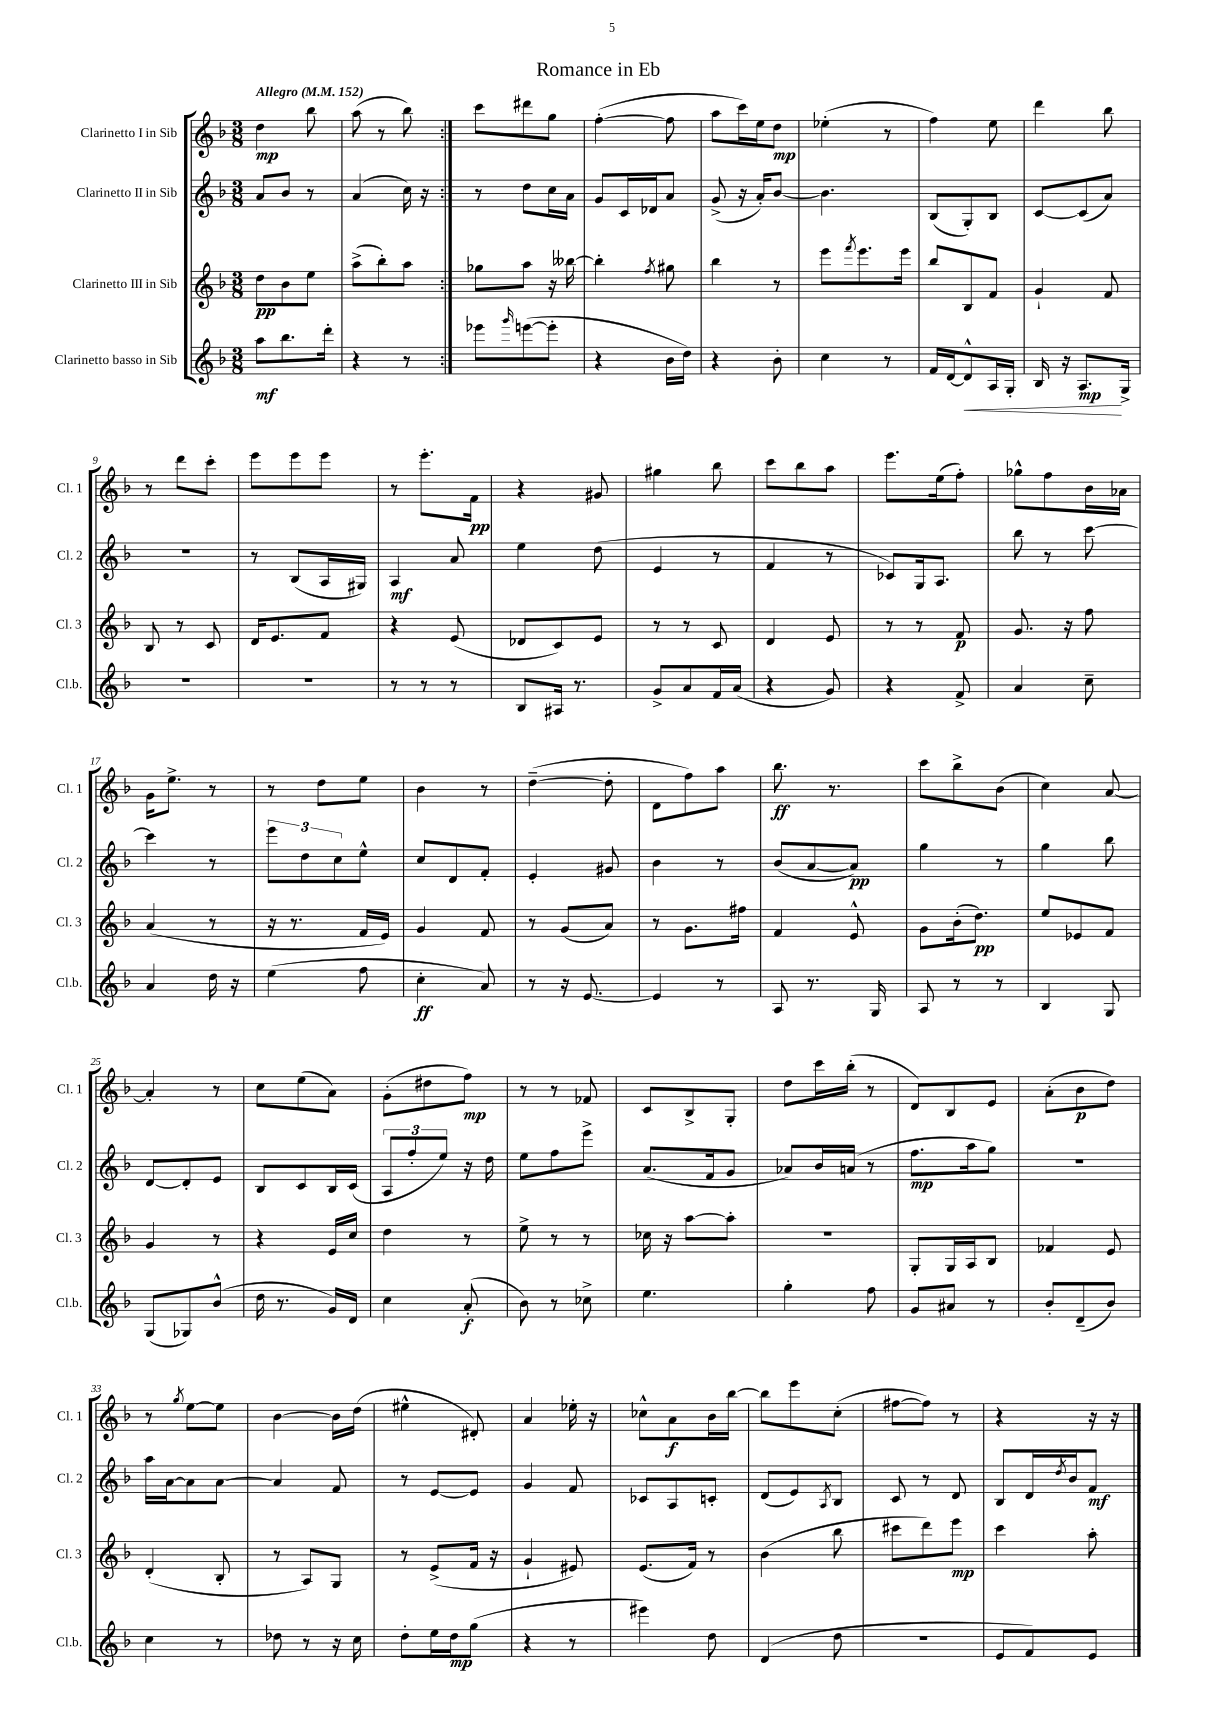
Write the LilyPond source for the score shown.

\header { title = "Romance in Eb" }
<<
\new StaffGroup <<
\new Staff = "s0" \with { instrumentName = "Clarinetto I in Sib" shortInstrumentName = "Cl. 1" } {
    \clef treble \key f \major \numericTimeSignature \time 3/8 \tempo "Allegro" 4 = 152
    \repeat volta 2 { d''4\mp bes''8 |
    a''8( r8 bes''8) | }
    c'''8 dis'''8 g''8 |
    f''4~-.( f''8 |
    a''8 c'''16) e''16 d''8\mp |
    ees''4-.( r8 |
    f''4) e''8 |
    d'''4 bes''8 |
    r8 d'''8 c'''8-. |
    e'''8 e'''8 e'''8 |
    r8 e'''8.-. f'16\pp |
    r4 gis'8 |
    gis''4 bes''8 |
    c'''8 bes''8 a''8 |
    e'''8. e''16( f''8-.) |
    ges''8-^ f''8 bes'16 aes'16 |
    g'16 e''8.-> r8 |
    r8 d''8 e''8 |
    bes'4 r8 |
    d''4~--( d''8-. |
    d'8 f''8) a''8 |
    bes''8.\ff r8. |
    c'''8 bes''8-> bes'8( |
    c''4) a'8~ |
    a'4-. r8 |
    c''8 e''8( a'8) |
    g'8-.( dis''8 f''8\mp) |
    r8 r8 fes'8 |
    c'8 bes8-> g8-. |
    d''8 c'''16 bes''16-.( r8 |
    d'8) bes8 e'8 |
    a'8-.( bes'8\p d''8) |
    r8 \acciaccatura { g''8 } e''8~ e''8 |
    bes'4~ bes'16 d''16( |
    eis''4-^ dis'8-.) |
    a'4 ees''16-. r16 |
    ces''8-^ a'8\f bes'16 bes''16~ |
    bes''8 e'''8 c''8-.( |
    fis''8~ fis''8) r8 |
    r4 r16 r16 \bar "|." |
}
\new Staff = "s1" \with { instrumentName = "Clarinetto II in Sib" shortInstrumentName = "Cl. 2" } {
    \clef treble \key f \major \numericTimeSignature \time 3/8
    \repeat volta 2 { a'8 bes'8 r8 |
    a'4( c''16) r16 | }
    r8 d''8 c''16 a'16 |
    g'8 c'16 des'16 a'8 |
    g'8->( r16 a'16-.) bes'8~ |
    bes'4. |
    bes8( g8-.) bes8 |
    c'8~ c'8( a'8) |
    R4. |
    r8 bes8( a16 gis16) |
    a4\mf a'8 |
    e''4 d''8( |
    e'4 r8 |
    f'4 r8 |
    ces'8) g16 a8. |
    bes''8 r8 c'''8~ |
    c'''4 r8 |
    \tuplet 3/2 { e'''8 d''8 c''8 } e''8-^ |
    c''8 d'8 f'8-. |
    e'4-. gis'8 |
    bes'4 r8 |
    bes'8( a'8~ a'8\pp) |
    g''4 r8 |
    g''4 bes''8 |
    d'8~ d'8-. e'8 |
    bes8 c'8 bes16 c'16( |
    \tuplet 3/2 { a8 f''8-. e''8) } r16 d''16 |
    e''8 f''8 e'''8-> |
    a'8.( f'16 g'8 |
    aes'8) bes'16 a'16( r8 |
    f''8.\mp a''16 g''8) |
    R4. |
    a''16 a'16~ a'8 a'8~ |
    a'4 f'8 |
    r8 e'8~ e'8 |
    g'4 f'8 |
    ces'8 a8 c'8-. |
    d'8( e'8) \acciaccatura { a8 } bes8 |
    c'8 r8 d'8 |
    bes8 d'16 \acciaccatura { d''8 } bes'16 f'8\mf \bar "|." |
}
\new Staff = "s2" \with { instrumentName = "Clarinetto III in Sib" shortInstrumentName = "Cl. 3" } {
    \clef treble \key f \major \numericTimeSignature \time 3/8
    \repeat volta 2 { d''8\pp bes'8 e''8 |
    a''8->( bes''8-.) a''8 | }
    ges''8 a''8 r16 beses''16~ |
    beses''4-. \acciaccatura { f''8 } gis''8 |
    bes''4 r8 |
    e'''8 \acciaccatura { f'''8 } e'''8. e'''16 |
    bes''8 bes8 f'8 |
    g'4-! f'8 |
    bes8 r8 c'8 |
    d'16 e'8. f'8 |
    r4 e'8( |
    des'8 c'8) e'8 |
    r8 r8 c'8 |
    d'4 e'8 |
    r8 r8 f'8\p |
    g'8. r16 f''8 |
    a'4( r8 |
    r16 r8. f'16 e'16) |
    g'4 f'8 |
    r8 g'8( a'8) |
    r8 g'8. fis''16 |
    f'4 e'8-^ |
    g'8 bes'16-.( d''8.\pp) |
    e''8 ees'8 f'8 |
    g'4 r8 |
    r4 e'16 c''16 |
    d''4 r8 |
    e''8-> r8 r8 |
    ces''16 r16 a''8~ a''8-. |
    R4. |
    g8-. g16 a16 bes8 |
    fes'4 e'8 |
    d'4-.( bes8-. |
    r8 a8) g8 |
    r8 e'8->( f'16 r16 |
    g'4-! eis'8) |
    e'8.( f'16) r8 |
    bes'4( bes''8 |
    cis'''8 d'''8) e'''8\mp |
    c'''4 a''8-. \bar "|." |
}
\new Staff = "s3" \with { instrumentName = "Clarinetto basso in Sib" shortInstrumentName = "Cl.b." } {
    \clef treble \key f \major \numericTimeSignature \time 3/8
    \repeat volta 2 { a''8\mf bes''8. d'''16-. |
    r4 r8 | }
    ees'''8 \grace { g'''16 } e'''8~( e'''8-. |
    r4 bes'16 d''16) |
    r4 bes'8-. |
    c''4 r8 |
    f'16 d'16~ d'8-^\< a16 g16-. |
    bes16 r16 a8.\mp\! g16-> |
    R4. |
    R4. |
    r8 r8 r8 |
    bes8 ais16 r8. |
    g'8-> a'8 f'16 a'16( |
    r4 g'8) |
    r4 f'8-> |
    a'4 c''8-- |
    a'4 d''16 r16 |
    e''4( f''8 |
    c''4-.\ff a'8) |
    r8 r16 e'8.~ |
    e'4 r8 |
    a8 r8. g16 |
    a8 r8 r8 |
    bes4 g8 |
    g8( ges8) bes'8-^( |
    d''16 r8. g'16) d'16 |
    c''4 a'8-.\f( |
    bes'8) r8 ces''8-> |
    e''4. |
    g''4-. f''8 |
    g'8 ais'8 r8 |
    bes'8-. d'8--( bes'8) |
    c''4 r8 |
    des''8 r8 r16 c''16 |
    d''8-. e''16 d''16\mp g''8( |
    r4 r8 |
    eis'''4) d''8 |
    d'4( d''8 |
    R4. |
    e'8 f'8) e'8 \bar "|." |
}
>>
>>
